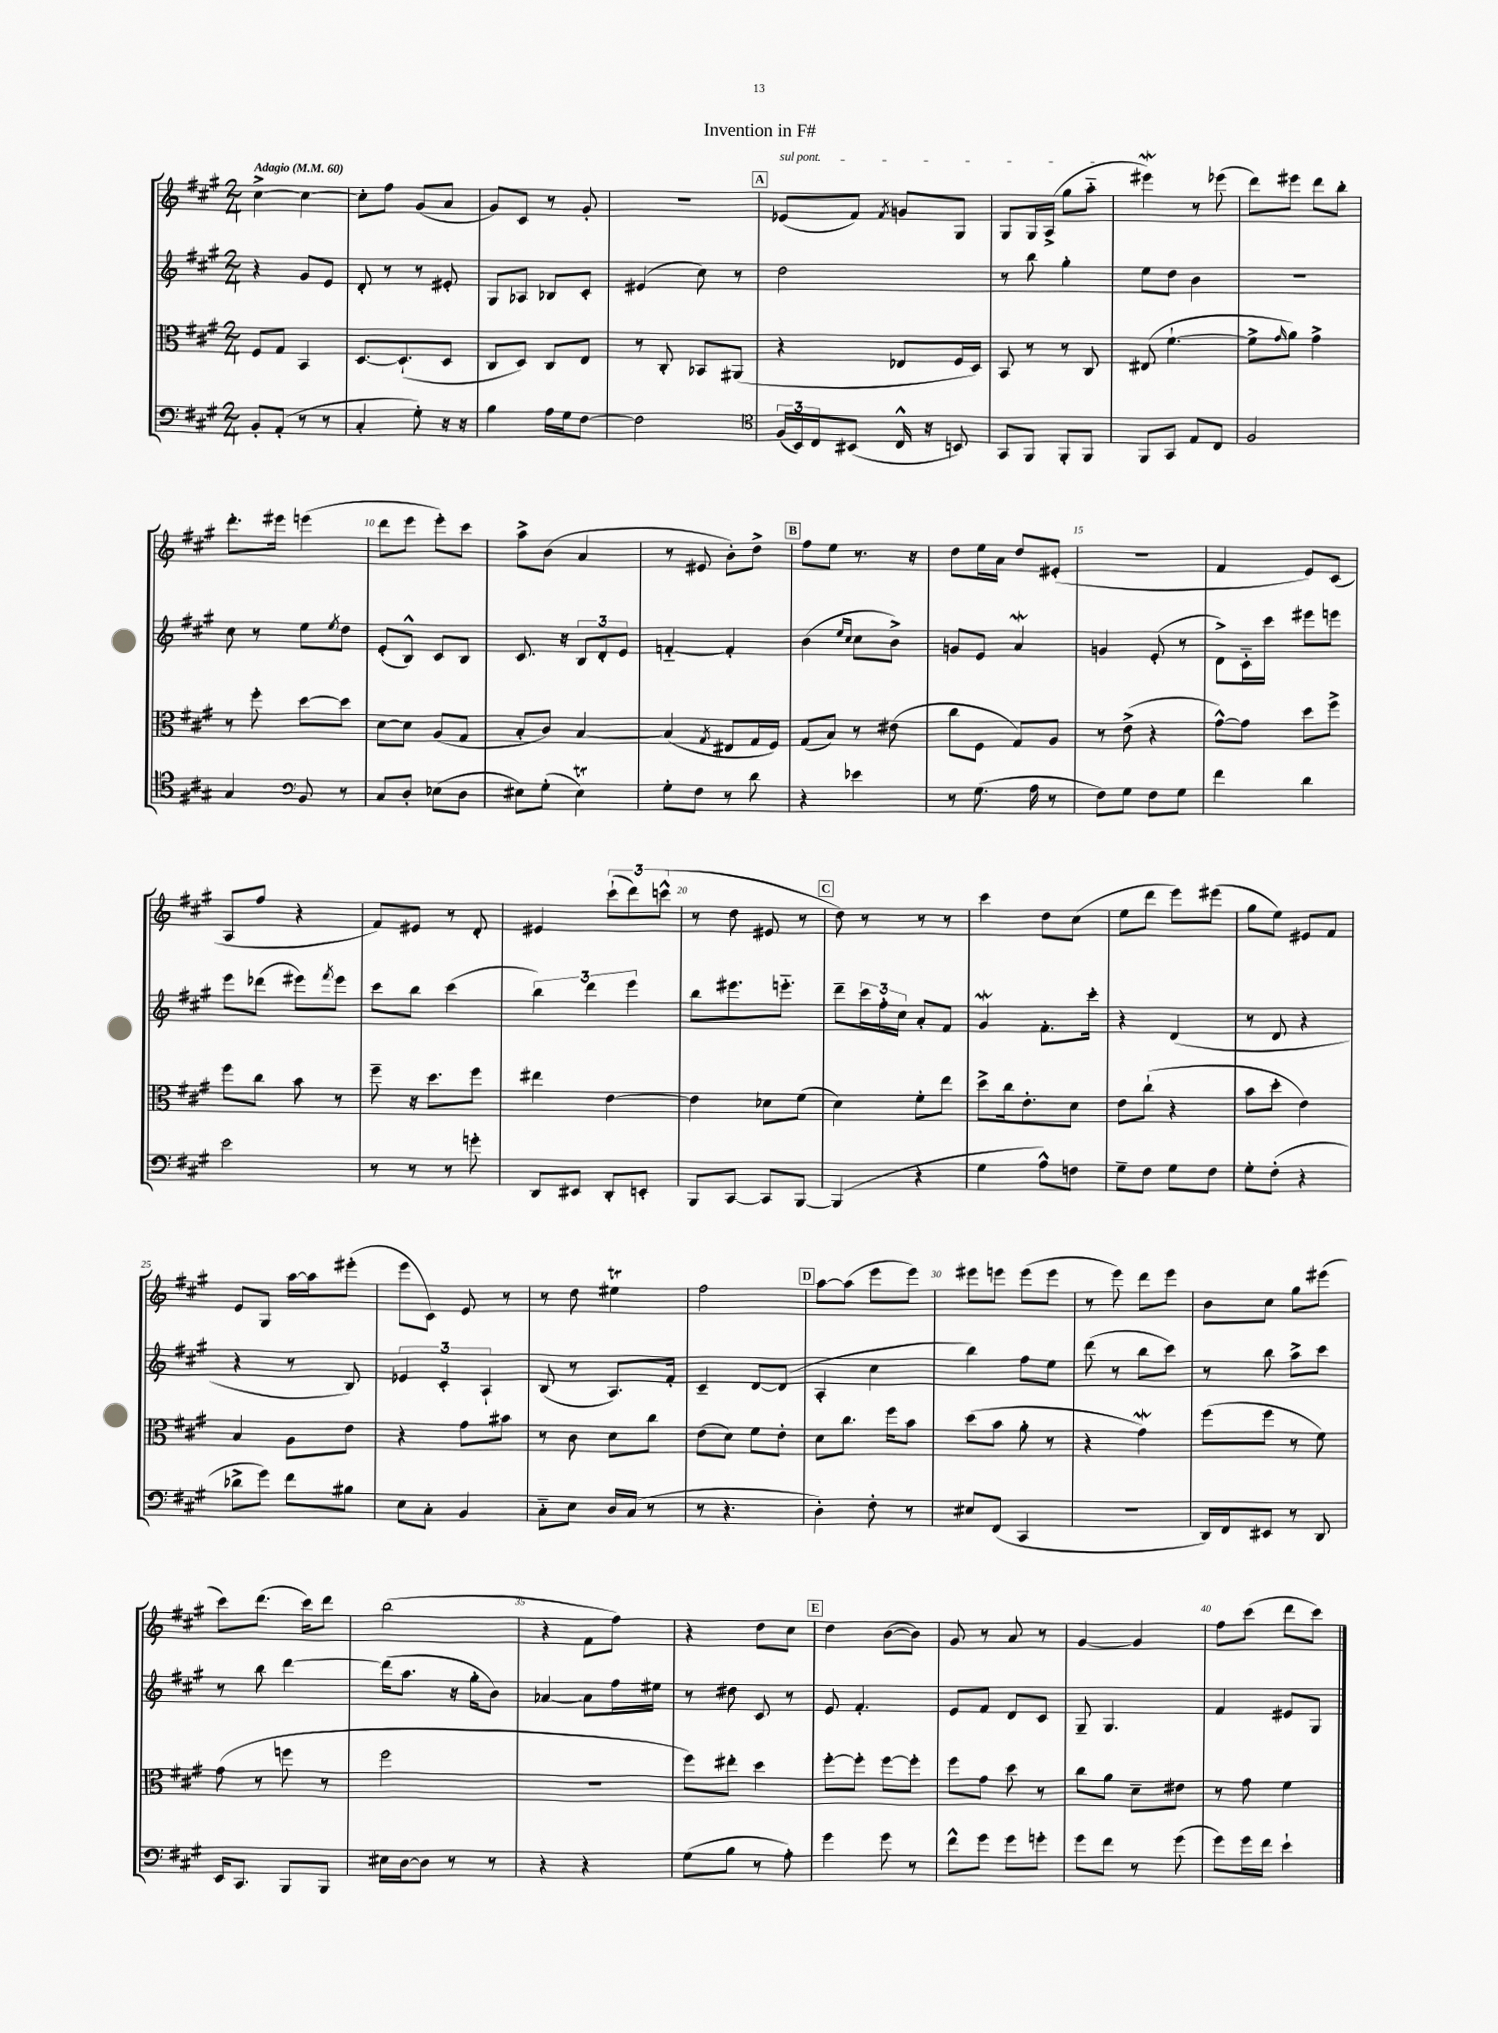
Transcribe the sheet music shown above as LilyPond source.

\header { title = "Invention in F#" }
<<
\new StaffGroup <<
\new Staff = "s0" {
    \clef treble \key a \major \numericTimeSignature \time 2/4 \tempo "Adagio" 4 = 60
    cis''4~-> cis''4~ |
    cis''8-. fis''8 gis'8( a'8 |
    gis'8) cis'8 r8 gis'8-. |
    R2 |
    \mark \markup { \box "A" } \once \override TextSpanner.bound-details.left.text = \markup { \italic "sul pont." } ees'8\startTextSpan( fis'8) \acciaccatura { fis'8 } g'8 gis8 |
    gis8 gis16 a16->( gis''8 a''8-_\stopTextSpan |
    eis'''4\mordent) r8 ees'''8( |
    d'''8) eis'''8 d'''8 b''8-. |
    d'''8.-. eis'''16 e'''4( |
    d'''8 e'''8 e'''8-.) cis'''8 |
    a''8-> b'8( a'4 |
    r8 eis'8 b'8-.) d''8-> |
    \mark \markup { \box "B" } fis''8 e''8 r8. r16 |
    d''8 e''16 a'16 d''8 eis'8-.( |
    R2 |
    fis'4 e'8) cis'8( |
    a8 fis''8 r4 |
    fis'8) eis'8 r8 d'8-. |
    eis'4 \tuplet 3/2 { cis'''8-!( d'''8) c'''8-^( } |
    r8 d''8 eis'8 r8 |
    \mark \markup { \box "C" } d''8) r8 r8 r8 |
    cis'''4 d''8 cis''8( |
    e''8 d'''8 e'''8) eis'''8( |
    gis''8 e''8) eis'8 fis'8 |
    e'8 gis8 a''16~ a''16 eis'''8-.( |
    e'''8 cis'8) e'8 r8 |
    r8 d''8 eis''4\trill |
    fis''2 |
    \mark \markup { \box "D" } a''8~ a''8( e'''8 e'''8) |
    eis'''8 e'''8 e'''8( e'''8 |
    r8 e'''8) d'''8 e'''8 |
    b'8 cis''8 gis''8 eis'''8( |
    cis'''8) d'''8.( cis'''16) d'''8 |
    b''2( |
    r4 fis'8 fis''8) |
    r4 d''8 cis''8 |
    \mark \markup { \box "E" } d''4 b'8~( b'8) |
    gis'8 r8 a'8 r8 |
    gis'4~ gis'4 |
    fis''8 cis'''8( d'''8 cis'''8) \bar "|." |
}
\new Staff = "s1" {
    \clef treble \key a \major \numericTimeSignature \time 2/4
    r4 gis'8 e'8 |
    d'8-. r8 r8 eis'8-. |
    gis8 aes8 bes8 cis'8-. |
    eis'4( cis''8) r8 |
    \mark \markup { \box "A" } d''2 |
    r8 b''8 gis''4-. |
    e''8 d''8 b'4 |
    R2 |
    cis''8 r8 e''8 \acciaccatura { e''8 } d''8 |
    e'8-.( b8-^) cis'8 b8 |
    cis'8. r16 \tuplet 3/2 { b8 d'8-. e'8 } |
    f'4~-_ f'4-. |
    \mark \markup { \box "B" } b'4( \grace { e''16 cis''16 } cis''8 b'8->) |
    g'8 e'8 a'4\mordent |
    g'4 e'8-.( r8 |
    d'8->) cis'16-_ cis'''16 eis'''8 e'''8 |
    e'''8 des'''8( eis'''8) \acciaccatura { fis'''8 } eis'''8 |
    cis'''8 b''8 cis'''4( |
    \tuplet 3/2 { b''4) d'''4 e'''4 } |
    b''8 eis'''8. e'''8.-_ |
    \mark \markup { \box "C" } d'''8-- \tuplet 3/2 { cis'''16 fis''16-. cis''16 } a'8-. fis'8 |
    gis'4\mordent fis'8.-. cis'''16-. |
    r4 d'4( |
    r8 d'8 r4 |
    r4 r8 b8) |
    \tuplet 3/2 { ees'4 cis'4-. a4-! } |
    b8( r8 a8.) fis'16-. |
    cis'4-- d'8~ d'8( |
    \mark \markup { \box "D" } a4-. cis''4 |
    b''4) fis''8 e''8 |
    d'''8( r8 b''8 cis'''8) |
    r8 b''8 a''8-> cis'''8 |
    r8 b''8 d'''4~ |
    d'''16( a''8. r16 gis''16-. b'8) |
    aes'4~ aes'8 fis''16 eis''16 |
    r8 dis''8 cis'8 r8 |
    \mark \markup { \box "E" } e'8 fis'4.-. |
    e'8 fis'8 d'8 cis'8 |
    gis8-- gis4. |
    fis'4 eis'8 gis8 \bar "|." |
}
\new Staff = "s2" {
    \clef alto \key a \major \numericTimeSignature \time 2/4
    fis8 gis8 b,4 |
    d8.~ d8.-!( d8 |
    cis8 d8) cis8 e8 |
    r8 cis8-. bes,8 ais,8( |
    \mark \markup { \box "A" } r4 ees8 fis16 d16) |
    b,8 r8 r8 cis8 |
    eis8( fis'4.~-! |
    fis'8-> \grace { gis'16 } a'8) gis'4-> |
    r8 fis''8-. d''8~ d''8 |
    d'8~ d'8 a8( gis8 |
    b8-. cis'8) b4~ |
    b4( \acciaccatura { gis8 } eis8 gis16 fis16) |
    \mark \markup { \box "B" } gis8( b8) r8 eis'8( |
    cis''8 fis8 gis8) a8 |
    r8 e'8->( r4 |
    gis'8~-^) gis'8 d''8 fis''8-> |
    fis''8 cis''8 b'8 r8 |
    fis''8-- r16 d''8. fis''8 |
    eis''4 e'4~ |
    e'4 des'8 fis'8( |
    \mark \markup { \box "C" } d'4) fis'8-. e''8 |
    d''8-> cis''16 e'8.-. d'8 |
    e'8 cis''8-!( r4 |
    b'8 d''8-. e'4) |
    b4 a8 e'8 |
    r4 gis'8 bis'8 |
    r8 cis'8 d'8 cis''8 |
    e'8( d'8) fis'8 e'8-. |
    \mark \markup { \box "D" } d'8 cis''8. fis''16 b'8 |
    d''8( b'8 a'8-. r8 |
    r4 gis'4\mordent) |
    fis''8( fis''8 r8 fis'8) |
    gis'8( r8 f''8 r8 |
    fis''2 |
    r2 |
    fis''8) eis''8-. d''4 |
    \mark \markup { \box "E" } fis''8~-. fis''8-. fis''8~ fis''8-. |
    fis''8 gis'8 d''8 r8 |
    cis''8 a'8 d'8-- eis'8 |
    r8 gis'8 fis'4 \bar "|." |
}
\new Staff = "s3" {
    \clef bass \key a \major \numericTimeSignature \time 2/4
    b,8-. a,8-.( r8 r8 |
    cis4-. gis8-.) r16 r16 |
    b4 a16 gis16 fis8~ |
    fis2 |
    \mark \markup { \box "A" } \clef tenor \tuplet 3/2 { fis16( b,16) cis16 } bis,8( cis16-^ r16 b,8) |
    gis,8 fis,8 fis,8-. fis,8 |
    fis,8 gis,8 e8 cis8 |
    fis2 |
    gis4 \clef bass b,8 r8 |
    cis8 d8-. ees8( d8 |
    eis8) gis8-.( eis4\trill) |
    gis8-. fis8 r8 d'8 |
    \mark \markup { \box "B" } r4 ees'4 |
    r8 gis8.( a16 r8 |
    fis8) gis8 fis8 gis8 |
    fis'4 d'4 |
    e'2 |
    r8 r8 r8 g'8-. |
    d,8 eis,8 d,8-. e,8-. |
    b,,8 cis,8~ cis,8 b,,8~ |
    \mark \markup { \box "C" } b,,4( r4 |
    gis4 a8-^) f8 |
    gis8-- fis8 gis8 fis8 |
    gis8-. fis8-.( r4 |
    des'8-> gis'8) fis'8 bis8 |
    e8 cis8-. b,4 |
    cis8-_ e8 d16 cis16( r8 |
    r8 r4. |
    \mark \markup { \box "D" } d4-.) fis8-. r8 |
    eis8 fis,8( cis,4 |
    R2 |
    d,16) fis,16 eis,8 r8 d,8 |
    e,16 cis,8. b,,8 b,,8 |
    eis16 d16~ d8 r8 r8 |
    r4 r4 |
    gis8( b8 r8 a8-.) |
    \mark \markup { \box "E" } gis'4 gis'8 r8 |
    fis'8-^ gis'8 gis'8 g'8-. |
    gis'8 fis'8 r8 gis'8( |
    gis'8) gis'16 fis'16 e'4-! \bar "|." |
}
>>
>>
\layout { \context { \Score \override BarNumber.break-visibility = ##(#f #t #t) barNumberVisibility = #(every-nth-bar-number-visible 5) } }
